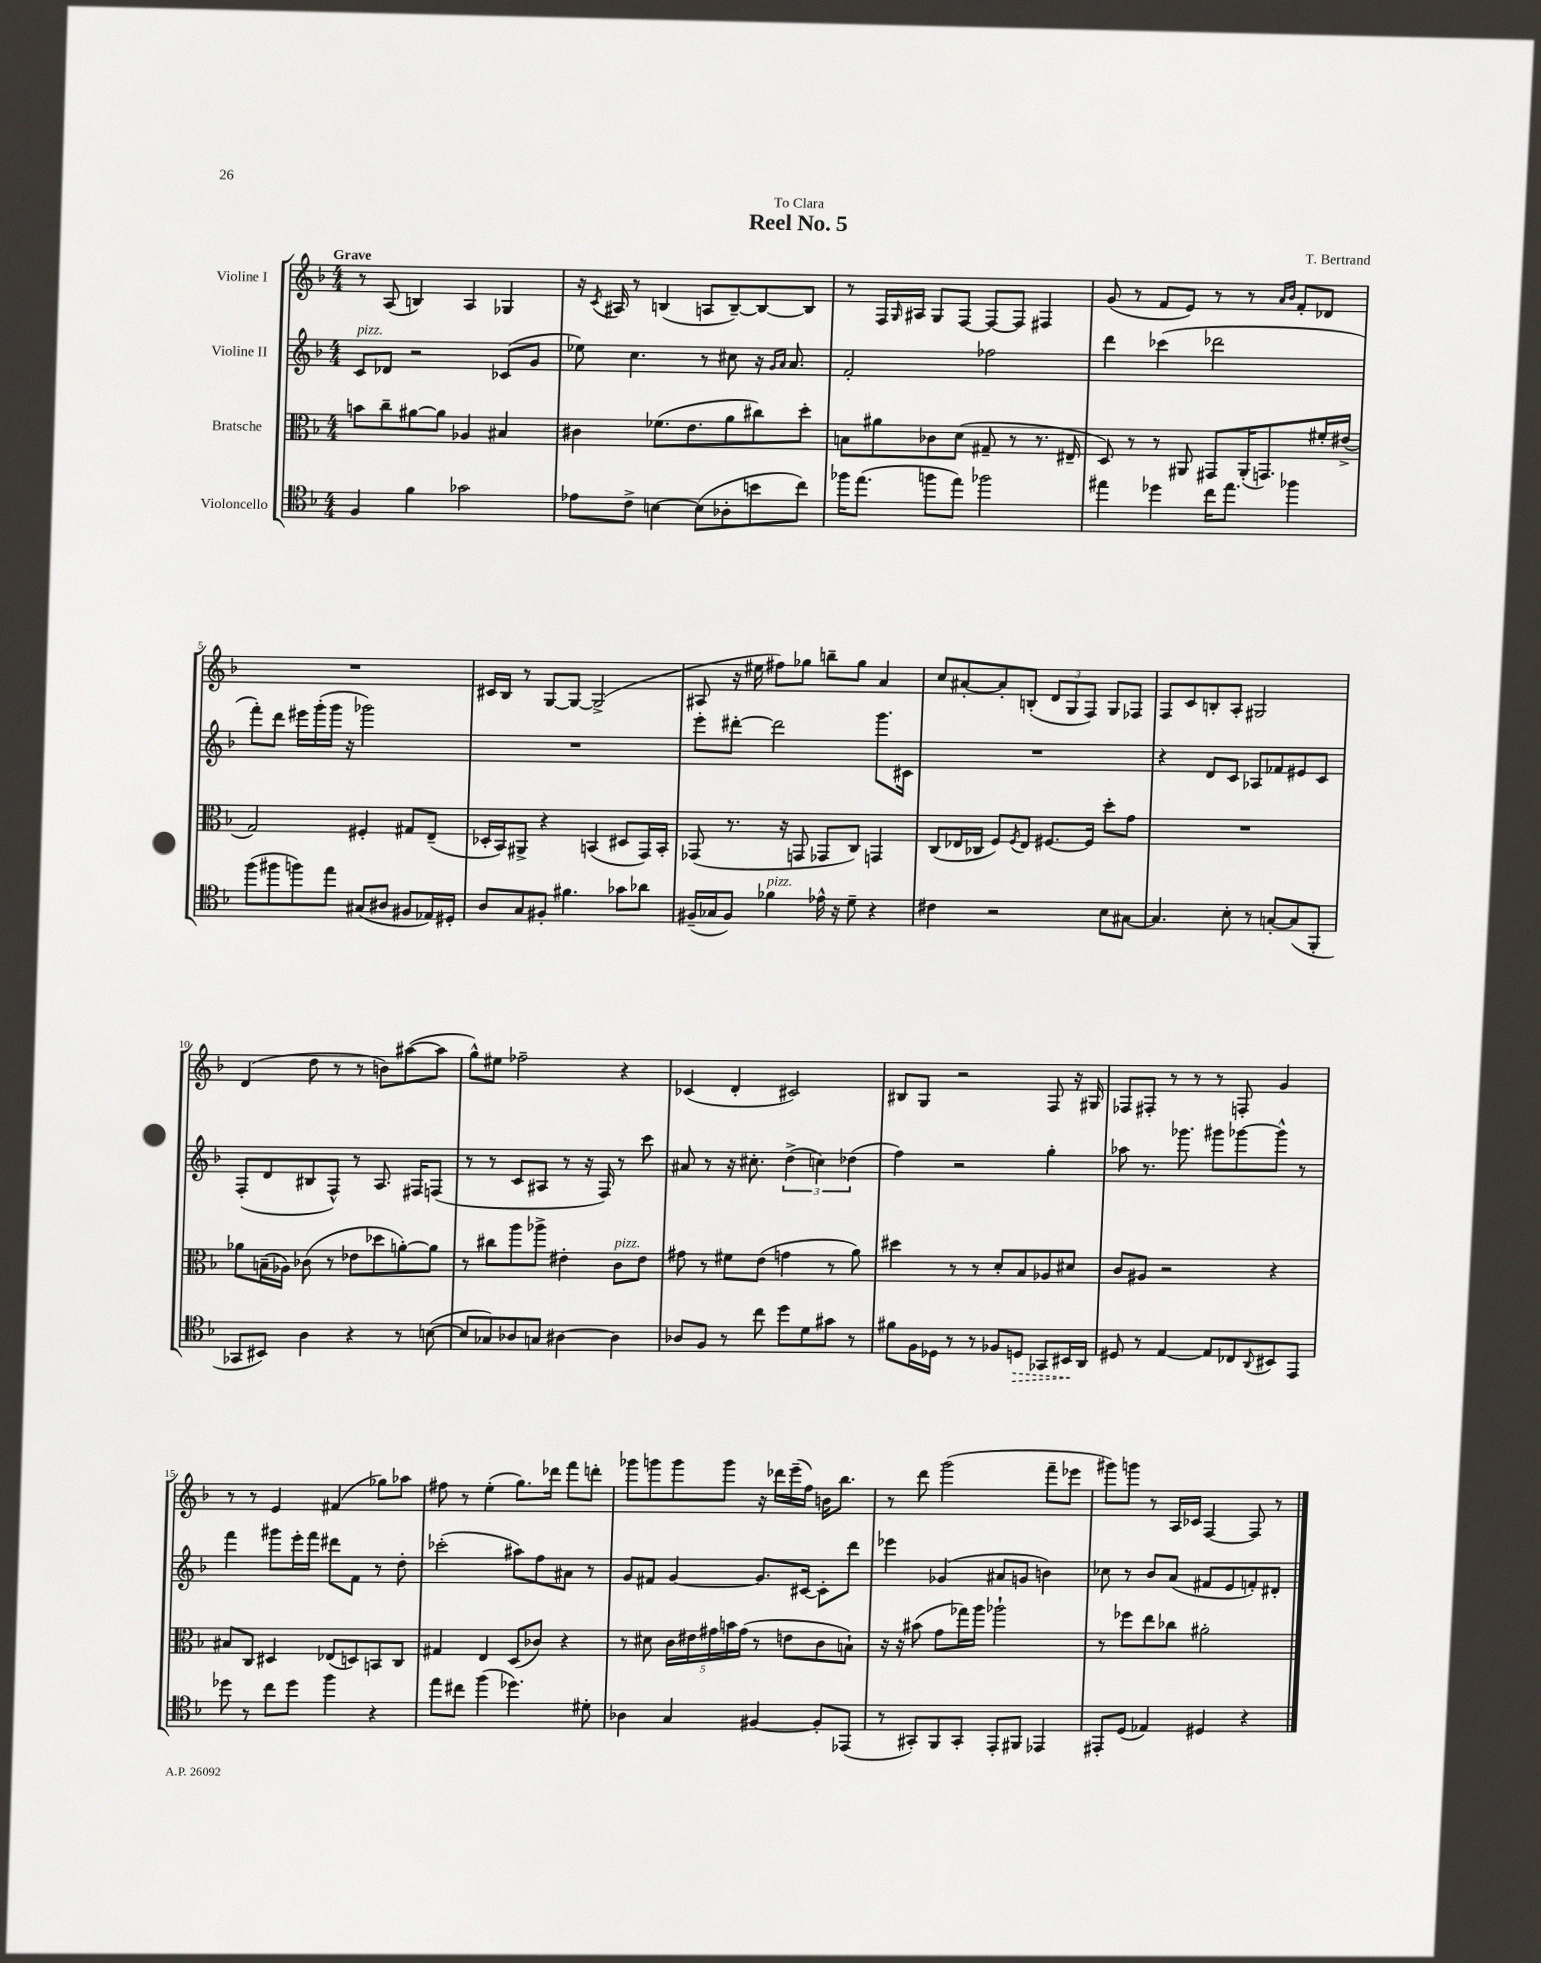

**kern	**dynam	**kern	**kern	**kern
*part4	*part4	*part3	*part2	*part1
*staff4	*staff4	*staff3	*staff2	*staff1
*I"Violoncello	*	*I"Bratsche	*I"Violine II	*I"Violine I
*clefC4	*	*clefC3	*clefG2	*clefG2
*k[b-]	*	*k[b-]	*k[b-]	*k[b-]
*M4/4	*	*M4/4	*M4/4	*M4/4
=1	=1	=1	=1	=1
!	!	!	!	!LO:TX:a:B:t=Grave
!	!	!	!LO:TX:a:i:t=pizz.	!
4F/	.	8bn\L	8c/L	8r
.	.	8cc~\	8d-X/J	(8A/
4f\	.	[8a#X\	2r	4Bn/)
.	.	8a#\J]	.	.
2g-X\	.	4A-X/	.	4A/
.	.	4B#X/	(8c-X/L	4G-X/
.	.	.	8g/J	.
=2	=2	=2	=2	=2
8e-X\L	.	4c#X\	8ee-X\)	16r
.	.	.	.	8qc/
.	.	.	.	16A#X/
8c^\J	.	.	4.cc\	8r
[4Bn\	.	(8.f-X\L	.	(4Bn/
.	.	8.e\	.	.
(8B\L]	.	.	8r	8An/L
8A-X'\	.	8a\	8cc#X\	[8B~/)
8bn\	.	8cc#X\)	16r	8B/_
.	.	.	16qqg/LL	.
.	.	.	16qqa/JJ	.
.	.	.	8.a/	.
8cc\J)	.	8dd'\J	.	8B/J]
=3	=3	=3	=3	=3
16ff-X\KL	.	8Bn\L	2f'/	8r
(8.ee\J	.	.	.	.
.	.	8a#X\	.	16F/LL
.	.	.	.	16qqG/
.	.	.	.	16A#X/JJ
8ffn\L	.	8c-X\	.	8G/L
8ee\J)	.	(8d\J	.	[8F/J
2ff-X\	.	8G#X~/	2ff-X\	8F/L_
.	.	8r	.	8F/J]
.	.	8.r	.	4F#X/
.	.	16E#X~/	.	.
=4	=4	=4	=4	=4
4ee#X\	.	8D/)	4ddd\	(8g/
.	.	8r	.	8r
4dd-X\	.	8r	(4ccc-X\	8f/L
.	.	8AA#X/	.	8e/J)
16cc\KL	.	8GG#X/L	2ddd-X\	8r
8.ee#\J	.	.	.	.
.	.	(16AA#'/K	.	8r
.	.	8.GGn/)	.	.
.	.	.	.	16qqa/LL
.	.	.	.	16qqb-/JJ
4ff-X\	.	.	.	8f'/L
.	.	16f#X'/L	.	8d-X/J
.	.	(16e#X^/JJ	.	.
!!LO:LB:g=z
=5	=5	=5	=5	=5
(8ff\L	.	2G/)	8fff'\L)	1r
8ff#X\	.	.	8ddd\J	.
8ffn\)	.	.	16eee#X\LL	.
.	.	.	(16ggg'\	.
8ee\J	.	.	16ggg\JJ	.
.	.	.	16r	.
(8G#X/L	.	4F#X'/	2ggg-X\)	.
8A#X/J	.	.	.	.
8F#X/L	.	8G#X/L	.	.
16E-X/L)	.	(8E~/J	.	.
16D#X'/JJ	.	.	.	.
=6	=6	=6	=6	=6
8A/L	.	16D-X'/LL	1r	16c#X/LL
.	.	16BB-/J)	.	16B-/JJ
8G/	.	8AA#X^/J	.	8r
8F#X'/J	.	4r	.	[8G/L
4.f#X\	.	.	.	8G/J_
.	.	(4BBn/	.	(2G^/]
8g-X\L	.	8D#X/L	.	.
8a-X\J	.	16GG/L)	.	.
.	.	16BB'/JJ	.	.
=7	=7	=7	=7	=7
(16F#X~/LL	.	(8GG-X/	8eee'\L	8A#X/
16G-X/J	.	.	.	.
8F#/J)	.	8.r	[8ddd#X'\J	16r
.	.	.	.	16ee#X\
!LO:TX:a:i:t=pizz.	!	!	!	!
4f-X\	.	.	2ddd#\]	8ff#X\L)
.	.	16r	.	.
.	.	8GGn/	.	8gg-X\J
16e-X^^\	.	8GG-X/L	.	8bbn~\L
16r	.	.	.	.
8d~\	.	8C/J)	.	8gg-\J
4r	.	4GGn/	8.ggg\L	4a/
.	.	.	16c#X\Jk	.
=8	=8	=8	=8	=8
4c#X\	.	(8C/L	1r	8cc/L
.	.	16E-X/L	.	[8a#X'/
.	.	16C-X/JJ	.	.
2r	.	8F/L)	.	8a#'/]
.	.	8qF/	.	.
.	.	8E-/J	.	(8Bn'/J
.	.	[8.F#X/L	.	12d/L
.	.	.	.	12G/
.	.	.	.	12F/J)
.	.	16F#/Jk]	.	.
8B-\L	.	8dd'\L	.	8G/L
[8G#X\J	.	8g\J	.	8F-X/J
=9	=9	=9	=9	=9
4.G#/]	.	1r	4r	8F/L
.	.	.	.	8c/
.	.	.	8d/L	8Bn'/
8B-'\	.	.	8c/J	8A'/J
8r	.	.	8A-X/L	2G#X/
[8Gn'/L	.	.	8f-X/	.
(8G/]	.	.	8e#X/	.
8FF'/J	.	.	8c/J	.
!!LO:LB:g=z
=10	=10	=10	=10	=10
8GG-X/L	.	8a-X\L	(8F'/L	(4d/
8BB#X/J)	.	(16Bn~\L	8d/	.
.	.	16A-X\JJ)	.	.
4A\	.	(8c-X\	8B#X/	8dd\
.	.	8r	8F^^/J)	8r
4r	.	8e-X\L	8r	8r
.	.	8dd-X\	8.A/	8bn\L)
8r	.	[8an'\)	.	([8aa#X\
.	.	.	16F#X/KL	.
([8Bn\	.	8a\J]	(8Fn/J	8aa#\J]
=11	=11	=11	=11	=11
8B/L]	.	8r	8r	8gg^^\L)
8G-X/)	.	8cc#X\L	8r	8ee#X\J
8A-X/	.	8aa\	8c/L	2ff-X~\
8Gn/J	.	8aa-X^\J	8A#X/J	.
[4A#X\	.	4e#X'\	8r	.
.	.	.	16r	.
.	.	.	16F/)	.
!	!	!LO:TX:a:i:t=pizz.	!	!
4A#\]	.	8c\L	8r	4r
.	.	8e#\J	8ccc\	.
=12	=12	=12	=12	=12
8A-X/L	.	8g#X\	8a#X/	(4c-X/
8F/J	.	8r	8r	.
8r	.	8f#X\L	16r	4d'/
.	.	.	8.cc#X'\	.
8cc\	.	(8e\J	.	.
8dd\L	.	4gn\	(6dd^\	2c#X/)
8d\	.	.	.	.
.	.	.	6ccn\)	.
8g#X\J	.	8r	.	.
.	.	.	(6dd-X\	.
8r	.	8a\)	.	.
=13	=13	=13	=13	=13
8f#X\L	.	4dd#X\	4ff\)	8B#X/L
16F\L	.	.	.	8G/J
16D-X\JJ	.	.	.	.
8r	.	8r	2r	2r
8r	.	8r	.	.
8F-X/L	.	8d'/L	.	.
!	!LO:HP:b	!	!	!
8Dn/J	>	8B-/	.	.
8GG-X/L	.	8A-X/	4gg'\	8F/
16BB#X/L	.	8d#X/J	.	16r
16AA/JJ	]	.	.	16G#X/
=14	=14	=14	=14	=14
8D#X/	.	8c/L	8aa-X\	8F-X/L
8r	.	8A#X/J	8.r	8F#X'/J
[4E/	.	2r	.	8r
.	.	.	8.ggg-X\	.
.	.	.	.	8r
8E/L]	.	.	8ggg#X\L	8r
8C-X/	.	.	[8ggg-X\	8Fn'/
8qqAA/	.	.	.	.
8BB#X/	.	4r	8ggg-^^\J]	4g/
8EE/J	.	.	8r	.
!!LO:LB:g=z
=15	=15	=15	=15	=15
8dd-X\	.	8B#X/L	4fff\	8r
8r	.	8C/J	.	8r
8cc\L	.	4D#X/	8ggg#X\L	4e/
8dd-\J	.	.	16eee'\L	.
.	.	.	16fff\JJ	.
4ff\	.	(8E-X/L	8ddd#X\L	(4f#X/
.	.	8Dn/)	8f\J	.
4r	.	8BBn/	8r	8gg-X\L)
.	.	8C/J	8dd'\	8aa-X\J
=16	=16	=16	=16	=16
8ee\L	.	4G#X/	(2ccc-X'\	8ff#X\
8cc#X\J	.	.	.	8r
(4ff\	.	4E/	.	(4ee'\
4.dd-X\)	.	(8D/L	8aa#X\L)	8.gg\L)
.	.	8c-X/J)	8ff\	.
.	.	.	.	16ddd-X\Jk
.	.	4r	8a#X\J	8fff\L
8d#X'\	.	.	8r	8dddn'\J
=17	=17	=17	=17	=17
4A-X\	.	8r	8g/L	8ggg-X\L
.	.	8d#X\	8f#X/J	8gggn\
4G/	.	20c\LL	[4g/	8ggg\
.	.	20e#X\	.	.
.	.	20g#X\	.	.
.	.	.	.	8ggg\J
.	.	20bn\	.	.
.	.	(20g#\JJ	.	.
[4F#X/	.	8r	8.g/L]	16r
.	.	.	.	16ddd-X\LL
.	.	8en\L	.	(16eee~\
.	.	.	[16c#X/Jk	16ff\JJ)
8F#'/L]	.	8c\	8c#'\L]	16bn\KL
.	.	.	.	8.bb-\J
(8EE-X/J	.	8Bn`\J)	8ddd\J	.
=18	=18	=18	=18	=18
8r	.	16r	4eee-X\	8r
.	.	16r	.	.
8GG#X'/L)	.	(8b#X\	.	8ddd\
8FF/	.	8g\L	(4g-X/	(2ggg\
8GG#'/J	.	16gg-X\L)	.	.
.	.	16aa\JJ	.	.
8EE'/L	.	2aa-X`\	8a#X/L	.
8FF#X/J	.	.	8gn/J	.
4EE-X/	.	.	4bn\)	8fff~\L
.	.	.	.	8eee-X\J
=19	=19	=19	=19	=19
8EE#X'/L	.	8r	8cc-X\	8ggg#X\L)
(8D/J	.	8ff-X\L	8r	8gggn\J
4E-X/)	.	8ee\	8b-/L	8r
.	.	8cc-X\J	(8a/J	16A/LL
.	.	.	.	16c-X/JJ
4D#X/	.	2a#X'\	8f#X/L	[4F/
.	.	.	8e/	.
4r	.	.	8fn'/)	8F/]
.	.	.	8d#X'/J	8r
==	==	==	==	==
*-	*-	*-	*-	*-
